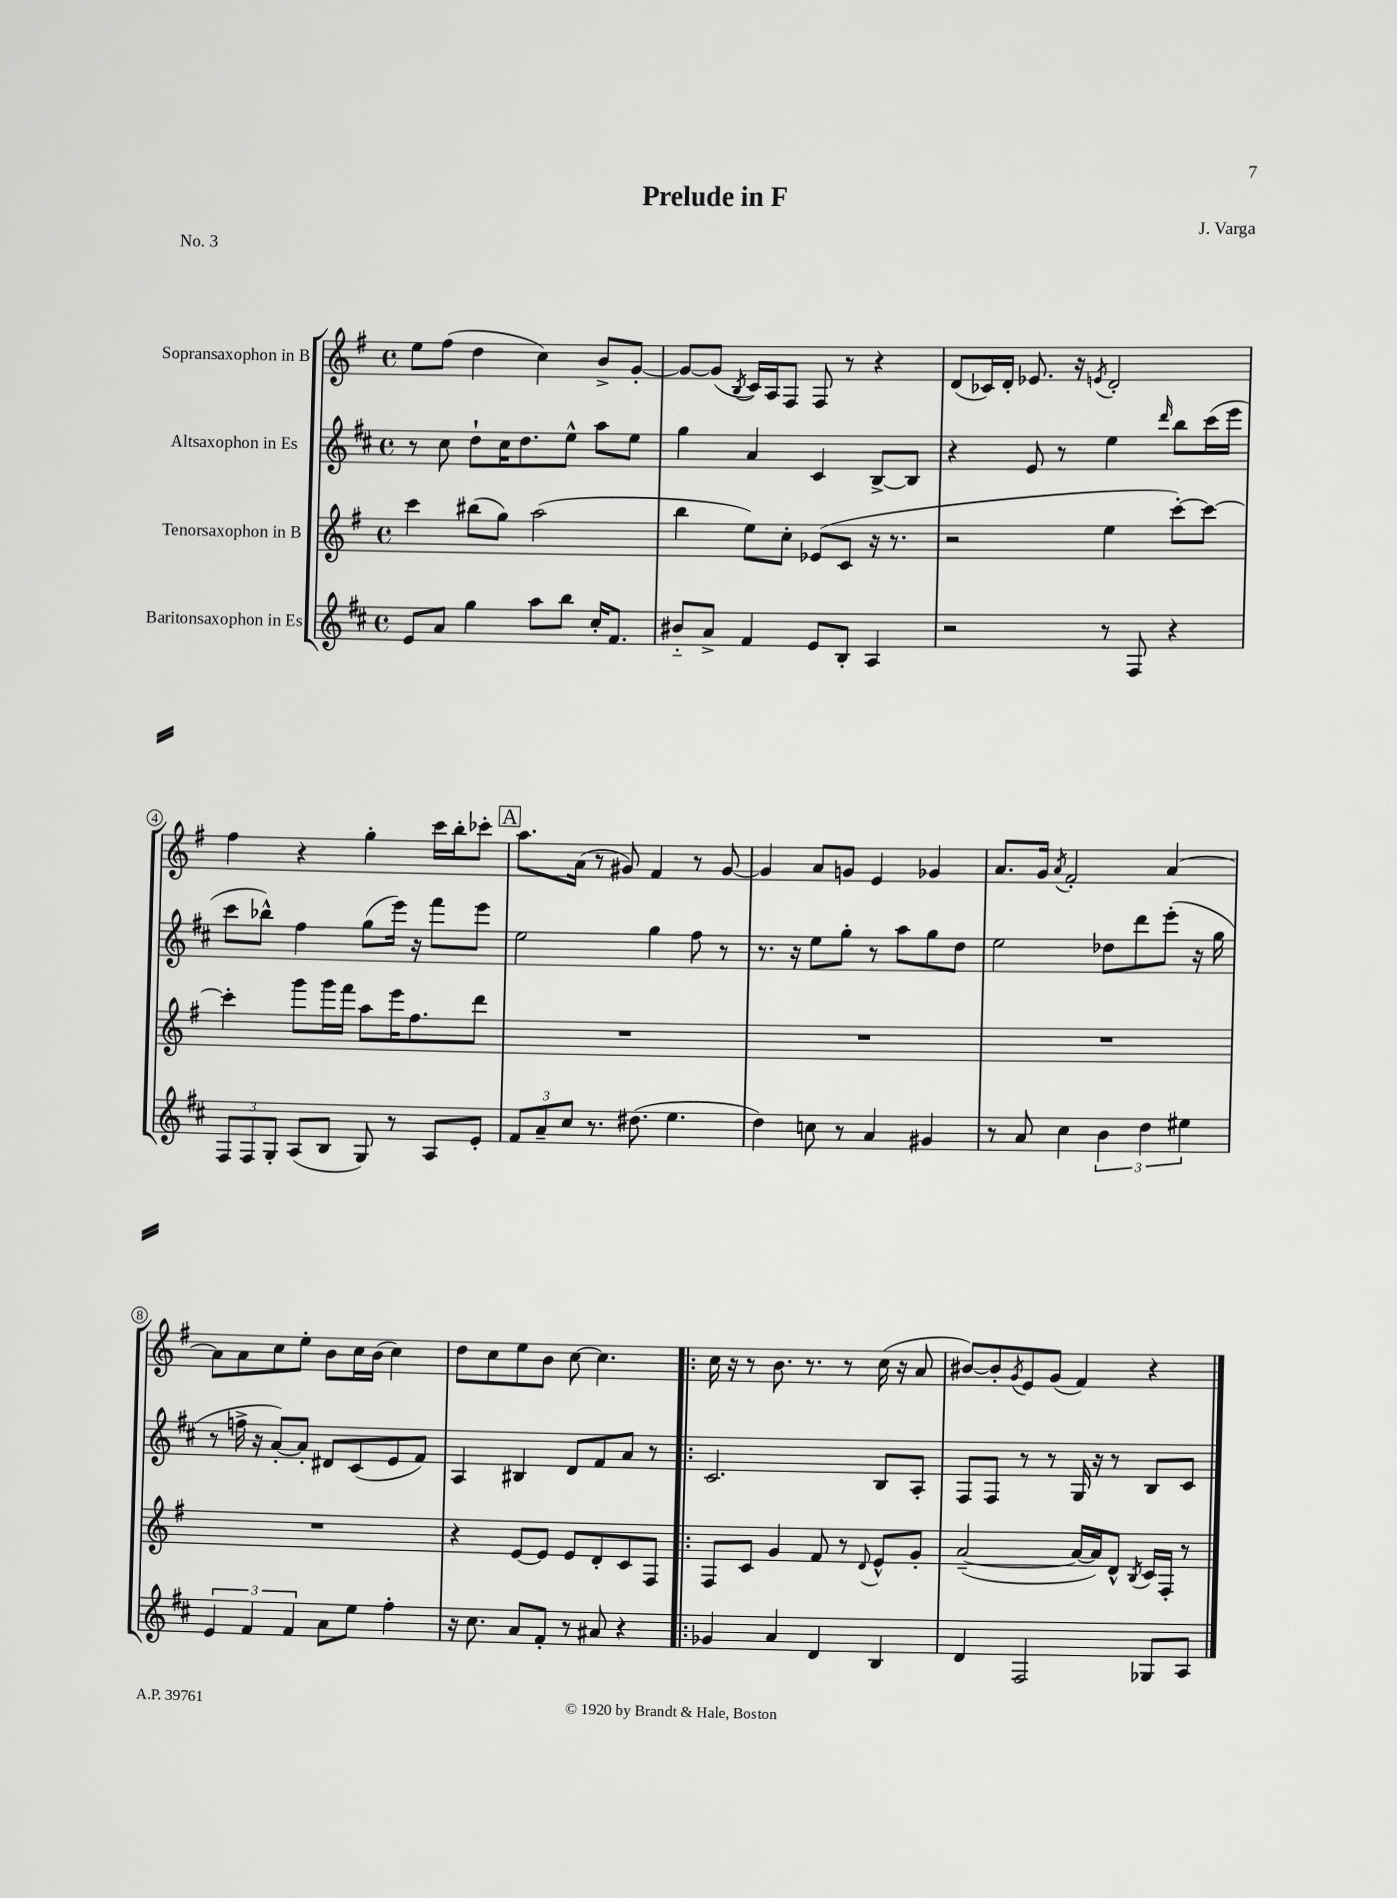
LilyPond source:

\header { title = "Prelude in F" composer = "J. Varga" piece = "No. 3" }
<<
\new StaffGroup <<
\new Staff = "s0" \with { instrumentName = "Sopransaxophon in B" } {
    \clef treble \key g \major \defaultTimeSignature \time 4/4
    e''8 fis''8( d''4 c''4) b'8-> g'8~-. |
    g'8~ g'8( \acciaccatura { b8 } c'16) a16 fis8 fis8 r8 r4 |
    d'8( ces'16) d'16-. ees'8. r16 \acciaccatura { e'8 } d'2-. |
    fis''4 r4 g''4-. c'''16 b''16-. ces'''8-. |
    \mark \markup { \box "A" } a''8. a'16( r8 gis'8) fis'4 r8 gis'8~ |
    gis'4 a'8 g'8 e'4 ges'4 |
    a'8. g'16 \acciaccatura { a'8 } fis'2-. a'4~ |
    a'8 a'8 c''8 e''8-. b'8 c''16 b'16( c''4) |
    d''8 c''8 e''8 b'8 c''8~ c''4. |
    \bar ".|:" c''16 r16 r8 b'8. r8. r8 c''16( r16 a'8 |
    bis'8~) bis'8-. \acciaccatura { g'8 } e'8 g'8( fis'4) r4 \bar "|." |
}
\new Staff = "s1" \with { instrumentName = "Altsaxophon in Es" } {
    \clef treble \key d \major \defaultTimeSignature \time 4/4
    r8 cis''8 d''8-! cis''16 d''8. e''8-^ a''8 e''8 |
    g''4 a'4 cis'4 b8~-> b8 |
    r4 e'8 r8 e''4 \grace { d'''16 } b''8 cis'''16( e'''16 |
    cis'''8 bes''8-^) fis''4 g''8( e'''16) r16 fis'''8 e'''8 |
    \mark \markup { \box "A" } e''2 g''4 fis''8 r8 |
    r8. r16 e''8 g''8-. r8 a''8 g''8 d''8 |
    e''2 des''8 d'''8 e'''8-.( r16 g''16 |
    r8 f''16-> r16 a'8~-.) a'8-. dis'8 cis'8( e'8 fis'8) |
    a4 bis4 d'8 fis'8 a'8 r8 |
    \bar ".|:" cis'2. b8 a8-. |
    fis8 fis8 r8 r8 g16 r16 r8 b8 cis'8 \bar "|." |
}
\new Staff = "s2" \with { instrumentName = "Tenorsaxophon in B" } {
    \clef treble \key g \major \defaultTimeSignature \time 4/4
    c'''4 bis''8( g''8) a''2( |
    b''4 e''8) c''8-. ees'8( c'8 r16 r8. |
    r2 e''4 c'''8~-.) c'''8~ |
    c'''4-. g'''8 g'''16 fis'''16 a''8 e'''16 fis''8. d'''8 |
    \mark \markup { \box "A" } R1 |
    R1 |
    R1 |
    R1 |
    r4 e'8~ e'8 e'8 d'8-. c'8 fis8 |
    \bar ".|:" fis8 c'8 g'4 fis'8 r8 \appoggiatura { d'8 } e'8-^ g'8-. |
    a'2~--( a'16~ a'16) d'8-^ \acciaccatura { b8 } c'16 fis16-. r8 \bar "|." |
}
\new Staff = "s3" \with { instrumentName = "Baritonsaxophon in Es" } {
    \clef treble \key d \major \defaultTimeSignature \time 4/4
    e'8 a'8 g''4 a''8 b''8 cis''16-. fis'8. |
    bis'8-_ a'8-> fis'4 e'8 b8-. a4 |
    r2 r8 fis8 r4 |
    \tuplet 3/2 { fis8 fis8 g8-. } a8( b8 g8) r8 a8 e'8-. |
    \mark \markup { \box "A" } \tuplet 3/2 { fis'8 a'8-- cis''8 } r8. dis''8.( e''4. |
    d''4) c''8 r8 a'4 gis'4 |
    r8 a'8 cis''4 \tuplet 3/2 { b'4 d''4 eis''4 } |
    \tuplet 3/2 { e'4 fis'4 fis'4 } a'8 e''8 fis''4-. |
    r16 cis''8. a'8 fis'8-. r8 ais'8 r4 |
    \bar ".|:" ges'4 a'4 d'4 b4 |
    d'4 fis2 ges8 a8 \bar "|." |
}
>>
>>
\layout { \context { \Score \override BarNumber.stencil = #(make-stencil-circler 0.1 0.3 ly:text-interface::print) } }
